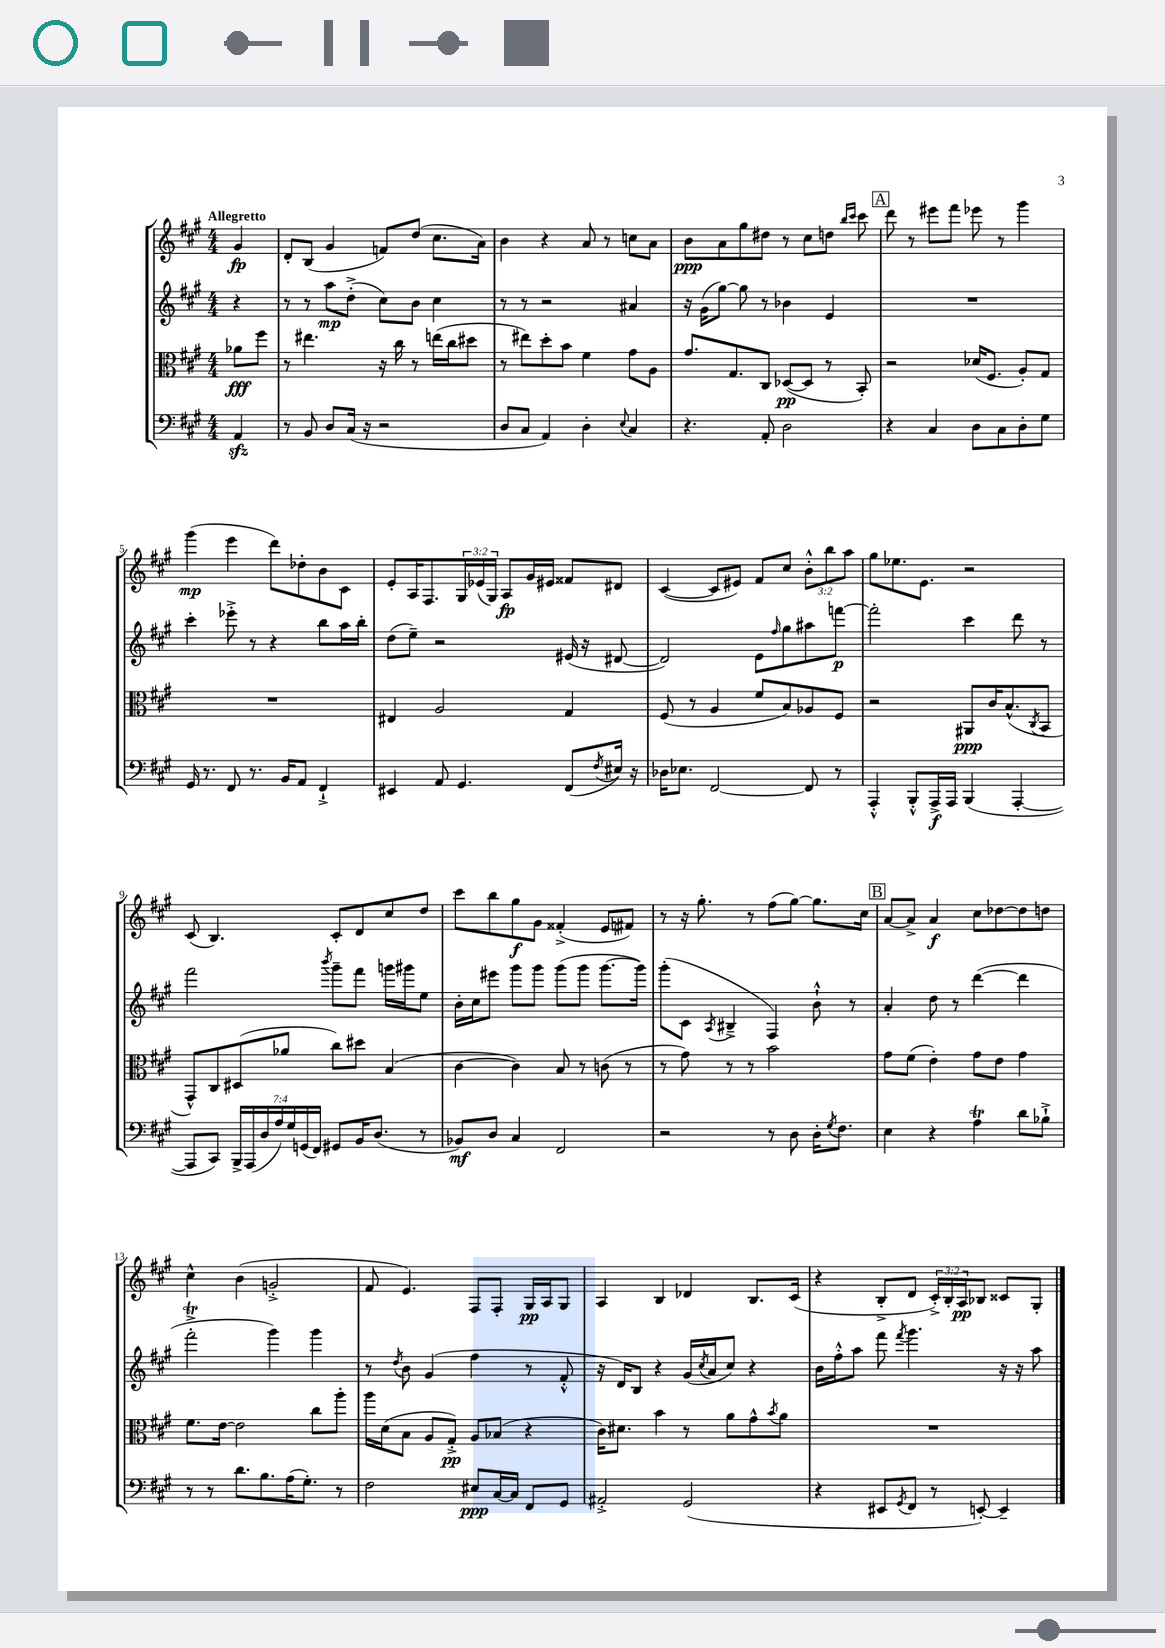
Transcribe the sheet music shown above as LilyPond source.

<<
\new StaffGroup <<
\new Staff = "s0" {
    \clef treble \key a \major \numericTimeSignature \time 4/4 \override Staff.TupletNumber.text = #tuplet-number::calc-fraction-text \partial 4 \tempo "Allegretto"
    gis'4\fp |
    d'8-. b8( gis'4 f'8) d''8( cis''8. a'16) |
    b'4 r4 a'8 r8 c''8 a'8 |
    b'8\ppp a'8 gis''8 dis''8 r8 cis''8 d''8 \grace { b''16 cis'''16 } cis'''8 |
    \mark \markup { \box "A" } d'''8 r8 eis'''8 fis'''8 ees'''8 r8 gis'''4 |
    gis'''4\mp( e'''4 d'''8) des''8-. b'8 cis'8 |
    e'8-. a16 fis8. \tuplet 3/2 { gis16 ees'16( gis16) } a8\fp gis'16 eis'16 fisis'8 dis'8 |
    cis'4~( cis'8 eis'8) fis'8 cis''8 \tuplet 3/2 { b'8-.-^ b''8 a''8 } |
    gis''8 ees''8. e'8. r2 |
    cis'8( b4.) cis'8-. d'8 cis''8 d''8 |
    cis'''8 b''8 gis''8\f gis'8 fisis'4-.->( e'8 fis'8) |
    r8 r16 gis''8.-. r8 fis''8( gis''8~) gis''8. cis''16 |
    \mark \markup { \box "B" } a'8~ a'8-> a'4\f cis''8 des''8~ des''8 d''8 |
    cis''4-^ b'4( g'2-.-> |
    fis'8 e'4.) fis8 fis8-. gis16\pp a16 gis8 |
    a4 b4 des'4 b8. cis'16( |
    r4 b8-.-> d'8 \tuplet 3/2 { cis'16-.->) b16-. a16\pp } bes8 cisis'8 gis8-. \bar "|." |
}
\new Staff = "s1" {
    \clef treble \key a \major \numericTimeSignature \time 4/4 \partial 4
    r4 |
    r8 r8 a''8\mp d''8-.->( cis''8) b'8 cis''4 |
    r8 r8 r2 ais'4 |
    r16 gis'16( gis''8~) gis''8 r8 bes'4 e'4 |
    \mark \markup { \box "A" } R1 |
    cis'''4-. ees'''8-.-> r8 r4 b''8 a''16 b''16-. |
    d''8( e''8--) r2 eis'16( r16 dis'8~ |
    dis'2) e'8 \grace { fis''16 } gis''8 ais''8 f'''8~\p |
    f'''2-. cis'''4 d'''8 r8 |
    fis'''2 \acciaccatura { b'''8 } gis'''8-- fis'''8 g'''16 gis'''16 e''8 |
    b'16-. cis''16 eis'''8 gis'''8 gis'''8 gis'''8( gis'''8 gis'''8.~ gis'''16) |
    gis'''8-.( cis'8 \acciaccatura { a8 } bis4---> fis4) b'8-!-^ r8 |
    \mark \markup { \box "B" } a'4-. d''8 r8 d'''4~( d'''4 |
    fis'''2-.->\trill gis'''4) gis'''4 |
    r8 \acciaccatura { d''8 } b'8 gis'4( fis''4 r8 fis'8-.-^ |
    r16 d'16) b8 r4 gis'16( \acciaccatura { cis''8 } a'16 cis''8) r4 |
    b'16 fis''16-.-^ a''8 fis'''8 \acciaccatura { fis'''8 } gis'''4. r16 r16 a''8 \bar "|." |
}
\new Staff = "s2" {
    \clef alto \key a \major \numericTimeSignature \time 4/4 \partial 4
    aes'8\fff fis''8 |
    r8 eis''4. r16 cis''16 r8 e''16( cis''16 dis''8 |
    r8 eis''8) d''8-. b'8 fis'4 gis'8 a8 |
    gis'8. gis8. cis8 des8~\pp( des8 r8 b,8-.) |
    \mark \markup { \box "A" } r2 des'16( fis8. a8-.) gis8 |
    R1 |
    eis4 a2 gis4 |
    fis8( r8 a4 fis'8 b8) aes8 fis8 |
    r2 ais,8\ppp cis'16 b8.-^( \acciaccatura { cis8 } b,8 |
    gis,8-^) cis8 dis8( aes'8 cis''8) dis''8 b4( |
    cis'4~ cis'4) b8 r8 c'8( r8 |
    r8 gis'8) r8 r8 b'2 |
    \mark \markup { \box "B" } gis'8 fis'8( e'4-.) gis'8 e'8 gis'4 |
    fis'8. e'16~ e'2 cis''8 a''8-. |
    a''16 d'16( b8 a8 gis8-.->\pp) a8 bes8( r4 |
    cis'16) dis'8. b'4 r8 a'8 gis'8-^ \acciaccatura { b'8 } a'8 |
    R1 \bar "|." |
}
\new Staff = "s3" {
    \clef bass \key a \major \numericTimeSignature \time 4/4 \override Staff.TupletNumber.text = #tuplet-number::calc-fraction-text \partial 4
    a,4\sfz |
    r8 b,8 d8 cis16( r16 r2 |
    d8 cis8 a,4) d4-. \appoggiatura { e8 } cis4 |
    r4. a,8-. d2 |
    \mark \markup { \box "A" } r4 cis4 d8 cis8 d8-. gis8 |
    gis,16 r8. fis,8 r8. b,16 a,8 fis,4-!-> |
    eis,4 a,8 gis,4. fis,8( \acciaccatura { fis8 } eis16) r16 |
    des16 ees8. fis,2~ fis,8 r8 |
    a,,4-.-^ b,,8-.-^ a,,16->\f a,,16 b,,4( a,,4~-. |
    a,,8 cis,8) \tuplet 7/4 { b,,16-> a,,16( d16 a16) gis16 g,16( fis,16) } gis,8 b,16 d8.( r8 |
    bes,8\mf) d8 cis4 fis,2 |
    r2 r8 d8 d16-. \acciaccatura { gis8 } fis8. |
    \mark \markup { \box "B" } e4 r4 a4\trill d'8 bes8-!-> |
    r8 r8 d'8. b8. a16( gis8.-.) r8 |
    fis2 eis8\ppp cis16~ cis16 fis,8 gis,8 |
    ais,2-.-> gis,2( |
    r4 eis,8 \acciaccatura { gis,8 } fis,8 r8 e,8~-.) e,4-- \bar "|." |
}
>>
>>
